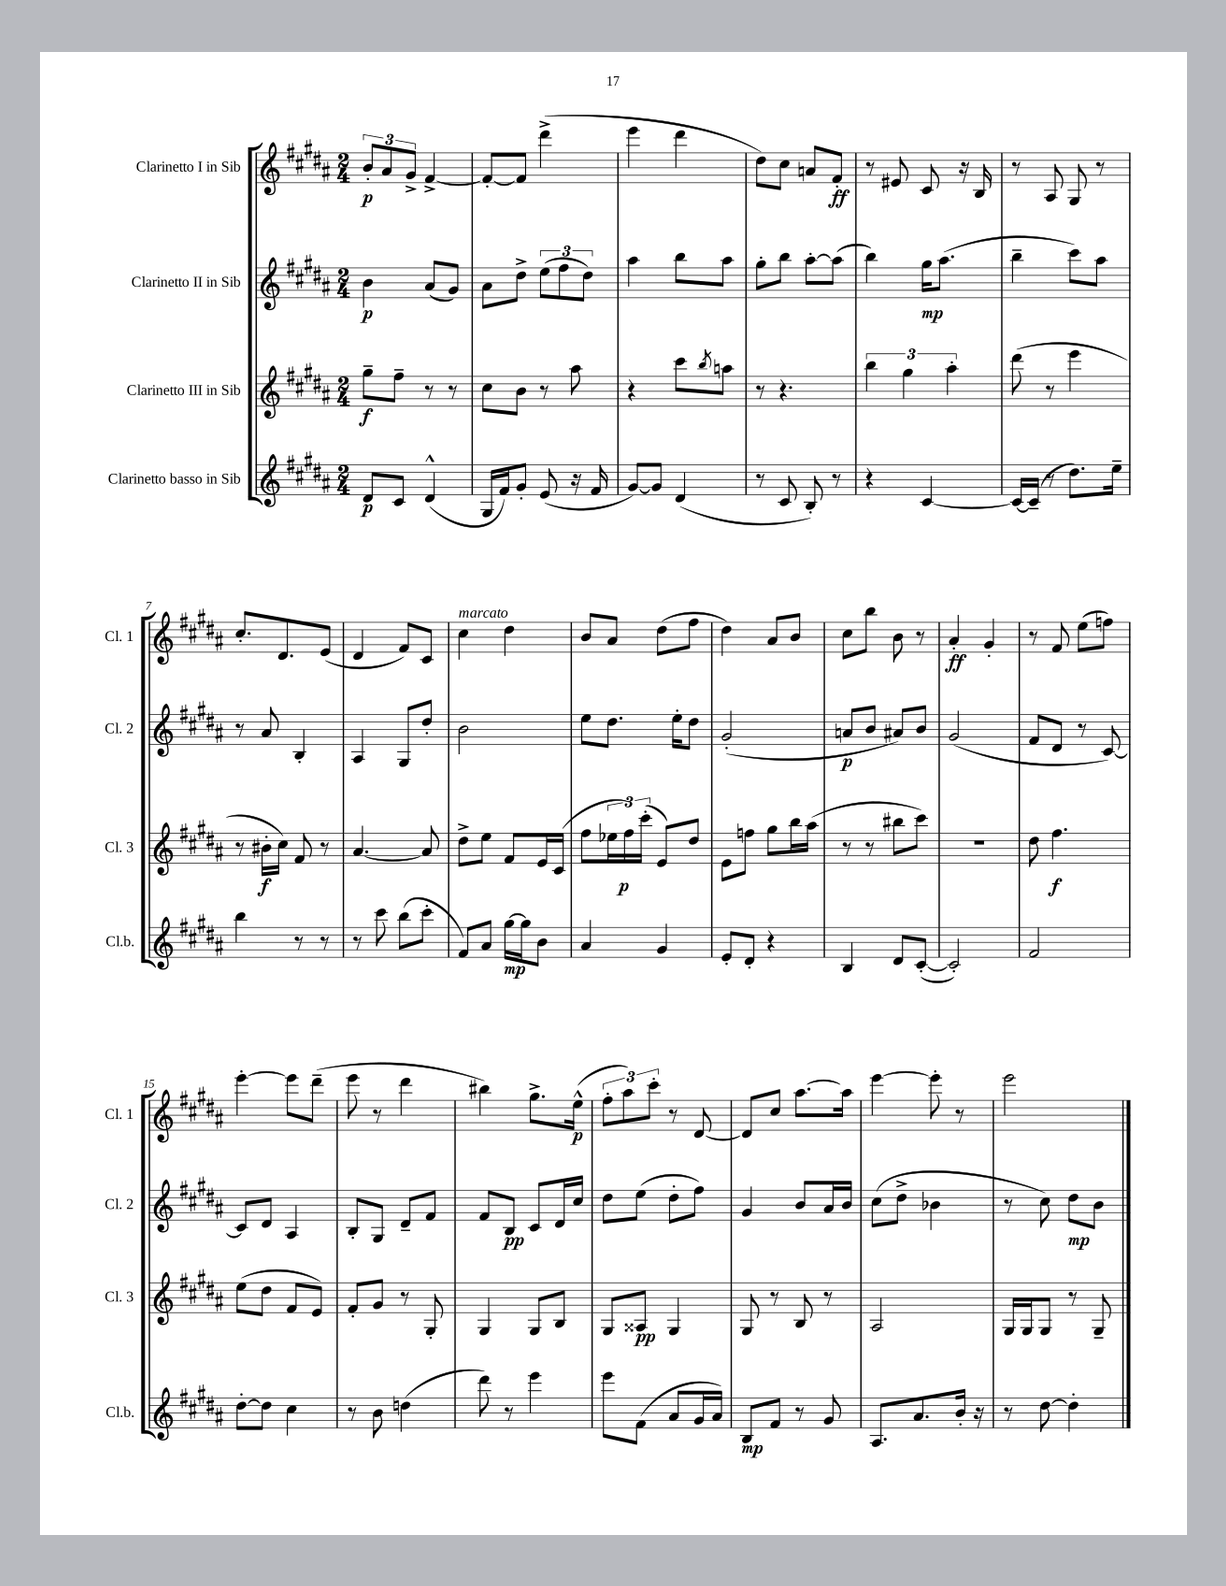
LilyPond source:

<<
\new StaffGroup <<
\new Staff = "s0" \with { instrumentName = "Clarinetto I in Sib" shortInstrumentName = "Cl. 1" } {
    \clef treble \key b \major \numericTimeSignature \time 2/4
    \tuplet 3/2 { b'8-.\p ais'8 gis'8-> } fis'4~-> |
    fis'8~-. fis'8 dis'''4->( |
    e'''4 dis'''4 |
    dis''8) cis''8 a'8 fis'8-.\ff |
    r8 eis'8 cis'8 r16 b16 |
    r8 ais8 gis8 r8 |
    cis''8.-. dis'8. e'8( |
    dis'4 fis'8) cis'8 |
    cis''4^\markup { \italic "marcato" } dis''4 |
    b'8 ais'8 dis''8( fis''8 |
    dis''4) ais'8 b'8 |
    cis''8 b''8 b'8 r8 |
    ais'4-.\ff gis'4-. |
    r8 fis'8 e''8( f''8) |
    e'''4~-. e'''8 dis'''8--( |
    e'''8 r8 dis'''4 |
    bis''4) gis''8.-> e''16-^\p( |
    \tuplet 3/2 { fis''8-. ais''8) cis'''8-. } r8 dis'8~ |
    dis'8 cis''8 ais''8.~ ais''16 |
    e'''4~ e'''8-. r8 |
    e'''2 \bar "|." |
}
\new Staff = "s1" \with { instrumentName = "Clarinetto II in Sib" shortInstrumentName = "Cl. 2" } {
    \clef treble \key b \major \numericTimeSignature \time 2/4
    b'4\p ais'8( gis'8) |
    ais'8 dis''8-> \tuplet 3/2 { e''8( fis''8 dis''8) } |
    ais''4 b''8 ais''8 |
    gis''8-. b''8 ais''8~-. ais''8( |
    b''4) gis''16\mp ais''8.( |
    b''4-- cis'''8) ais''8 |
    r8 ais'8 b4-. |
    ais4 gis8 dis''8-. |
    b'2 |
    e''8 dis''8. e''16-. dis''8 |
    gis'2-.( |
    a'8\p b'8 ais'8) b'8 |
    gis'2( |
    fis'8 dis'8 r8 cis'8~) |
    cis'8 dis'8 ais4 |
    b8-. gis8 dis'8-- fis'8 |
    fis'8 b8\pp cis'8 dis'16 cis''16 |
    dis''8 e''8( dis''8-. fis''8) |
    gis'4 b'8 ais'16 b'16 |
    cis''8( dis''8-> bes'4 |
    r8 cis''8) dis''8\mp b'8 \bar "|." |
}
\new Staff = "s2" \with { instrumentName = "Clarinetto III in Sib" shortInstrumentName = "Cl. 3" } {
    \clef treble \key b \major \numericTimeSignature \time 2/4
    gis''8--\f fis''8-- r8 r8 |
    cis''8 b'8 r8 ais''8 |
    r4 cis'''8 \acciaccatura { b''8 } a''8 |
    r8 r4. |
    \tuplet 3/2 { b''4 gis''4 ais''4-. } |
    dis'''8( r8 e'''4 |
    r8 bis'16-.\f cis''16) fis'8 r8 |
    ais'4.~ ais'8 |
    dis''8-> e''8 fis'8 e'16 cis'16( |
    fis''8 \tuplet 3/2 { ees''16 fis''16\p) cis'''16-.( } e'8) dis''8 |
    e'8 f''8 gis''8 b''16 ais''16( |
    r8 r8 bis''8 cis'''8) |
    r2 |
    dis''8 fis''4.\f |
    e''8( dis''8 fis'8 e'8) |
    fis'8-. gis'8 r8 gis8-. |
    gis4 gis8 b8 |
    gis8 aisis8\pp gis4 |
    gis8 r8 b8 r8 |
    ais2 |
    gis16 gis16 gis8 r8 gis8-- \bar "|." |
}
\new Staff = "s3" \with { instrumentName = "Clarinetto basso in Sib" shortInstrumentName = "Cl.b." } {
    \clef treble \key b \major \numericTimeSignature \time 2/4
    dis'8\p cis'8 dis'4-^( |
    gis16 fis'16) gis'8-. e'8( r16 fis'16 |
    gis'8~) gis'8 dis'4( |
    r8 cis'8 b8-.) r8 |
    r4 cis'4~ |
    cis'16~ cis'16--( r8 dis''8.) e''16-- |
    b''4 r8 r8 |
    r8 cis'''8 b''8( cis'''8-. |
    fis'8) ais'8 gis''16~\mp gis''16 b'8 |
    ais'4 gis'4 |
    e'8-. dis'8-. r4 |
    b4 dis'8 cis'8~-.( |
    cis'2-.) |
    fis'2 |
    dis''8~-. dis''8 cis''4 |
    r8 b'8 d''4( |
    dis'''8) r8 e'''4 |
    e'''8 fis'8( ais'8 gis'16 ais'16) |
    b8\mp fis'8 r8 gis'8 |
    ais8. ais'8. b'16-. r16 |
    r8 dis''8~ dis''4-. \bar "|." |
}
>>
>>
